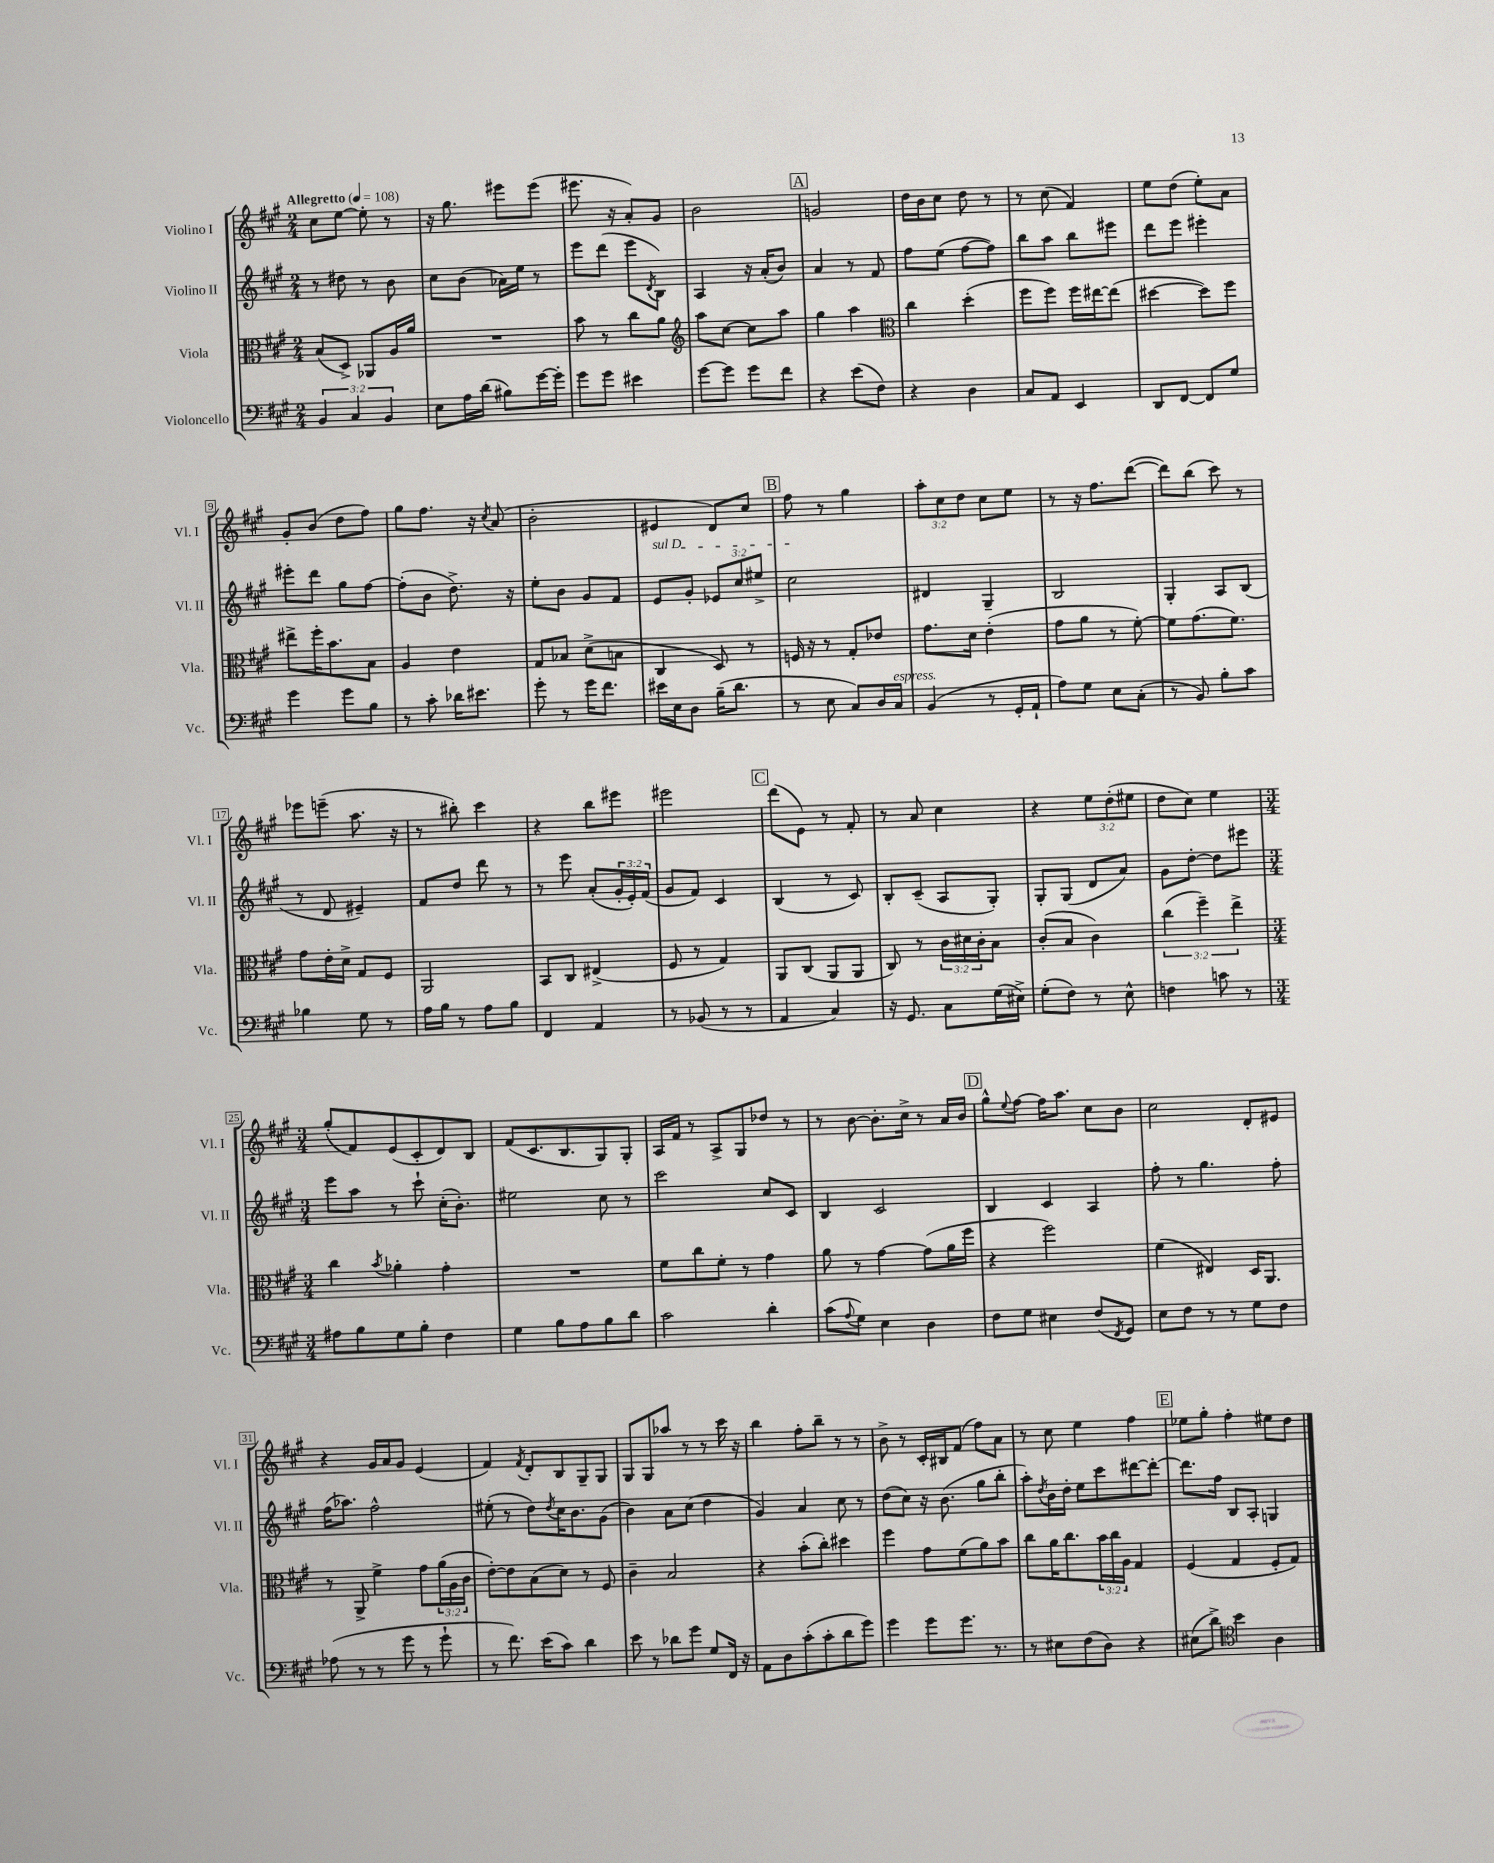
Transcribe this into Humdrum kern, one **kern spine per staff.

**kern	**kern	**kern	**kern
*part4	*part3	*part2	*part1
*staff4	*staff3	*staff2	*staff1
*I"Violoncello	*I"Viola	*I"Violino II	*I"Violino I
*I'Vc.	*I'Vla.	*I'Vl. II	*I'Vl. I
*clefF4	*clefC3	*clefG2	*clefG2
*k[f#c#g#]	*k[f#c#g#]	*k[f#c#g#]	*k[f#c#g#]
*M2/4	*M2/4	*M2/4	*M2/4
*MM108	*MM108	*MM108	*MM108
=1	=1	=1	=1
!	!	!	!LO:TX:a:B:t=Allegretto
6BB/	(8B/L	8r	8cc#\L
.	8D^/J)	8dd#X\	[8ee\J
6C#/	.	.	.
.	8AA-X/L	8r	8ee'\]
6BB/	.	.	.
.	16A/L	8b\	8r
.	16a/JJ	.	.
=2	=2	=2	=2
8E\L	2r	8cc#\L	16r
.	.	.	8.gg#\
16A\L	.	(8b\J	.
(16d\JJ	.	.	.
8B#X\L)	.	16a-X\LL)	8eee#X\L
.	.	16ee\JJ	.
[16g#\L	.	8r	(8eee#\J
16g#'\JJ]	.	.	.
=3	=3	=3	=3
8g#\L	8b\	8eee\L	8.eee#X\
8g#\J	8r	(8ddd\J	.
.	.	.	16r
4e#X\	8cc#\L	8eee\L	8a'/L)
.	.	8qd/	.
.	8a\J	8B\J)	8g#/J
=4	=4	=4	=4
*	*clefG2	*	*
[8g#\L	8aa\L	4A/	2b\
8g#\J]	[8cc#\J	.	.
8g#\L	8cc#\L]	16r	.
.	.	(16a'/KL	.
8f#\J	8aa\J	8b/J)	.
!!LO:REH:place=s1:t=A
=5	=5	=5	=5
4r	4gg#\	4a/	2gn/
(8e\L	4aa\	8r	.
8F#\J)	.	8f#/	.
=6	=6	=6	=6
*	*clefC3	*	*
4r	4cc#\	8ff#\L	16dd\LL
.	.	.	16b\J
.	.	(8ee\J	8cc#\J
4D\	(4dd'\	[8ff#\L	8dd\
.	.	8ff#\J])	8r
=7	=7	=7	=7
8C#/L	8ff#\L	8bb\L	8r
8AA/J	8ff#\J)	8aa\J	(8cc#\
4EE/	16ff#\LL	8bb\L	4f#/)
.	[16ee#X\J	.	.
.	(8ee#\J]	8eee#X\J	.
=8	=8	=8	=8
8DD/L	[4dd#X\	8ddd\L	8ee\L
[8FF#/J	.	8eee\J	(8dd\J
8FF#/L]	8dd#\L])	4eee#X'\	8ee'\L)
8G#/J	8ff#\J	.	8a\J
!!LO:LB:g=z
=9	=9	=9	=9
4g#\	8ee#X^\L	8eee#X'\L	8g#'/L
.	16ff#'\K	8ddd\J	(8b/J
.	8.b\	.	.
8g#\L	.	8gg#\L	8dd\L
8B\J	8B\J	[8ff#\J	8ff#\J)
=10	=10	=10	=10
8r	4A/	(8ff#'\L]	8gg#\L
8c#'\	.	8b\J	8.ff#\J
16d-X\KL	4e\	8.dd^\)	.
8.e#X\J	.	.	16r
.	.	.	8qcc#/
.	.	.	(8a/
.	.	16r	.
=11	=11	=11	=11
8g#'\	8G#/L	8ee'\L	2b'\
8r	8B-X/J	8b\J	.
16g#\KL	(8d^\L	8g#/L	.
8.f#\J	.	.	.
.	8Bn\J	8f#/J	.
=12	=12	=12	=12
!	!	!LO:TX:a:i:t=sul D	!
16e#X\LL	4C#/	8e/L	4e#X/
16E\J	.	.	.
8D\J	.	8g#'/J	.
(16B~\KL	8D/)	12e-X/L	8d/L)
8.d\J	.	.	.
.	.	12cc#/	.
.	8r	.	8cc#/J
.	.	12ee#X^/J	.
!!LO:REH:place=s1:t=B
=13	=13	=13	=13
8r	16Fn/	2cc#\	8ff#\
.	16r	.	.
8E\	8r	.	8r
8C#/L)	8G#'/L	.	4gg#\
16D/L	8e-X/J	.	.
!LO:TX:a:i:t=espress.	!	!	!
16C#/JJ	.	.	.
=14	=14	=14	=14
(4BB/	8.g#\L	4d#X/	12aa'\L
.	.	.	12cc#\
.	.	.	12dd\J
.	16d\Jk	.	.
8r	(4e'\	4G#~/	8cc#\L
16GG#'/LL	.	.	8ee\J
16AA`/JJ	.	.	.
=15	=15	=15	=15
8A\L)	8g#\L	2B/	8r
8G#\J	8a\J	.	16r
.	.	.	8.ff#\L
8E\L	8r	.	.
(8C#'\J	[8f#'\)	.	([8ddd\J
=16	=16	=16	=16
8r	8f#\L]	4G#'/	8ddd\L])
8BB/)	(8.g#\	.	(8bb\J
8B'\L	.	8A/L	8ccc#\)
.	8.f#\J)	.	.
8c#\J	.	(8B/J	8r
!!LO:LB:g=z
=17	=17	=17	=17
4B-X\	8g#\L	8r	8eee-X\L
.	16e'\L	8d/	(8eeen~\J
.	16d^\JJ	.	.
8G#\	8G#/L	4e#X~/)	8.aa\
8r	8F#/J	.	.
.	.	.	16r
=18	=18	=18	=18
16A\LL	2AA/	8f#/L	8r
16B\JJ	.	.	.
8r	.	8dd/J	8bb#X'\)
8A\L	.	8ddd\	4ccc#\
8B\J	.	8r	.
=19	=19	=19	=19
4FF#/	8BB/L	8r	4r
.	8C#/J	8eee\	.
4AA/	(4E#X^/	(8a'/L	8bb\L
.	.	24g#'/L	8eee#X\J
.	.	24e'/)	.
.	.	(24f#/JJ	.
=20	=20	=20	=20
8r	8F#/	8g#/L	2eee#X\
(8BB-X/	8r	8f#/J)	.
8r	4G#/)	4c#/	.
8r	.	.	.
!!LO:REH:place=s1:t=C
=21	=21	=21	=21
4AA/	8AA/L	(4B/	(8ddd\L
.	(8C#/J	.	8e\J)
4C#/)	8AA/L	8r	8r
.	8AA/J	8c#/)	8f#'/
=22	=22	=22	=22
16r	8C#/)	8B'/L	8r
8.GG#/	.	.	.
.	8r	(8c#~/J	8a/
8C#\L	24c#\LL	8A/L	4cc#\
.	24d#X\	.	.
.	24c#'\J	.	.
(16G#\L	8B\J	8G#'/J)	.
16E#X^\JJ)	.	.	.
=23	=23	=23	=23
(8G#'\L	(8c#'/L	8G#'/L	4r
8F#\J)	8B/J	(8G#/J	.
8r	4c#\)	8d/L	12ee\L
.	.	.	(12dd'\
8E^^\	.	8a/J)	.
.	.	.	12ee#X\J
=24	=24	=24	=24
4Fn\	(6cc#\	8g#\L	8dd\L
.	.	[8dd'\J	8cc#\J)
.	6ff#~\)	.	.
8cn\	.	8dd\L]	4ee\
.	6ee^\	.	.
8r	.	8eee#X\J	.
!!LO:LB:g=z
=25	=25	=25	=25
*M3/4	*M3/4	*M3/4	*M3/4
8A#X\L	4cc#\	8eee\L	(8gg#'/L
8B\	.	8aa\J	8f#/)
.	8qb/	.	.
8G#\	4a-X'\	8r	(8e/
8B'\J	.	8ccc#`\	8c#'/
4F#\	4g#'\	(16cc#'\KL	8d/)
.	.	8.b'\J)	.
.	.	.	8B/J
=26	=26	=26	=26
4G#\	2.r	2ee#X\	(8f#/L
.	.	.	8.c#/
8B\L	.	.	.
.	.	.	8.B/
8A\	.	.	.
8B\	.	8cc#\	8G#/)
8d\J	.	8r	8G#'/J
=27	=27	=27	=27
2c#\	8f#\L	2ccc#\	16A/LL
.	.	.	16f#/JJ
.	8cc#\	.	8r
.	8f#'\J	.	8A^/L
.	8r	.	8G#/
4d'\	4g#\	8cc#/L	8dd-X/J
.	.	8c#/J	8r
=28	=28	=28	=28
(8c#\L	8a\	4B/	8r
8qqA/	.	.	.
8G#\J)	8r	.	[8b\
4E\	[4g#\	2c#/	8.b'\L]
.	.	.	16cc#^\Jk
4D\	(8g#\L]	.	8r
.	16a\L	.	16a/LL
.	16ff#\JJ	.	16b/JJ
!!LO:REH:place=s1:t=D
=29	=29	=29	=29
8F#\L	4r	4B/	8gg#^^\L
.	.	.	8qqee/
8G#\J	.	.	[8ff#\J
4E#X\	2ff#\)	4c#/	16ff#\KL]
.	.	.	8.aa\J
(8F#/L	.	4A/	8cc#\L
8qFF#/	.	.	.
8GG#/J)	.	.	8b\J
=30	=30	=30	=30
8E\L	(4f#\	8ff#'\	2cc#\
8F#\J	.	8r	.
8r	4E#X/)	4.gg#\	.
8r	.	.	.
8G#\L	16D/KL	.	8d'/L
.	8.AA/J	.	.
8F#\J	.	8ff#'\	8e#X/J
!!LO:LB:g=z
=31	=31	=31	=31
(8A-X\	8r	(16ff#\KL	4r
.	.	8.aa-X\J)	.
8r	8AA^/	.	.
8r	4f#^\	2ff#^^\	16g#/LL
.	.	.	16a/J
8g#\	.	.	8g#/J
8r	8g#\L	.	(4e/
8g#`\	(24a\L	.	.
.	24A\	.	.
.	24c#\JJ	.	.
=32	=32	=32	=32
8r	[8e'\L)	(8ee#X'\	4f#/)
8.f#\)	8e\]	8r	.
.	.	.	8qf#/
.	(8B\	8dd\L)	8d'/L
(16e\KL	.	.	.
.	.	8qdd/	.
8c#\J)	8d\J)	16cc#\K	8B/
.	.	8.b\	.
4d\	8r	.	8G#~/
.	8F#/	(8g#\J	8G#/J
=33	=33	=33	=33
8e\	4c#~\	4b\)	8G#/L
8r	.	.	8G#/
8d-X\L	2B/	8a\L	8aa-X/J
8g#\J	.	(8cc#\J	8r
8G#/L	.	4dd\	8r
16FF#/Jk	.	.	16ccc#\
16r	.	.	16r
=34	=34	=34	=34
8AA\L	4r	4g#/)	4bb\
8D\	.	.	.
(8c#'\	(8b'\L	4a/	8ff#'\L
8c#'\	8cc#'\J)	.	8bb~\J
8d\	4dd#X\	8cc#\	8r
8g#\J)	.	8r	8r
=35	=35	=35	=35
4g#\	4ff#\	(8dd\L	8b^\
.	.	8cc#\J)	8r
8g#\L	8g#\L	16r	16c#'/LL
.	.	(8.b\	16B#X/J
8.g#\J	(8f#\	.	(8f#/J
.	8a\)	8gg#\L	8ff#\L)
8.r	.	.	.
.	8b\J	8bb'\J	8a\J
=36	=36	=36	=36
8r	8cc#\L	8aa'\L)	8r
.	.	8qdd/	.
8E#X\L	16a\K	16b\L	8cc#\
.	8.cc#\	16dd'\JJ	.
(8F#\	.	8ee\L	4ee\
8D\J)	24b\L	8ccc#\	.
.	24cc#\	.	.
.	24A\JJ	.	.
4r	4G#/	[8ddd#X\	4ff#\
.	.	8ddd#'\J_	.
!!LO:REH:place=s1:t=E
=37	=37	=37	=37
(8E#X\L	(4F#/	8.ddd#\L]	8ee-X\L
8d^\J)	.	.	8gg#'\J
.	.	16ff#\Jk	.
*clefC4	*	*	*
4b\	4G#/	8B/L	4ff#'\
.	.	8A'/J	.
4A\	8F#'/L	4Gn/	8ee#X\L
.	8G#/J)	.	8dd\J
==	==	==	==
*-	*-	*-	*-
